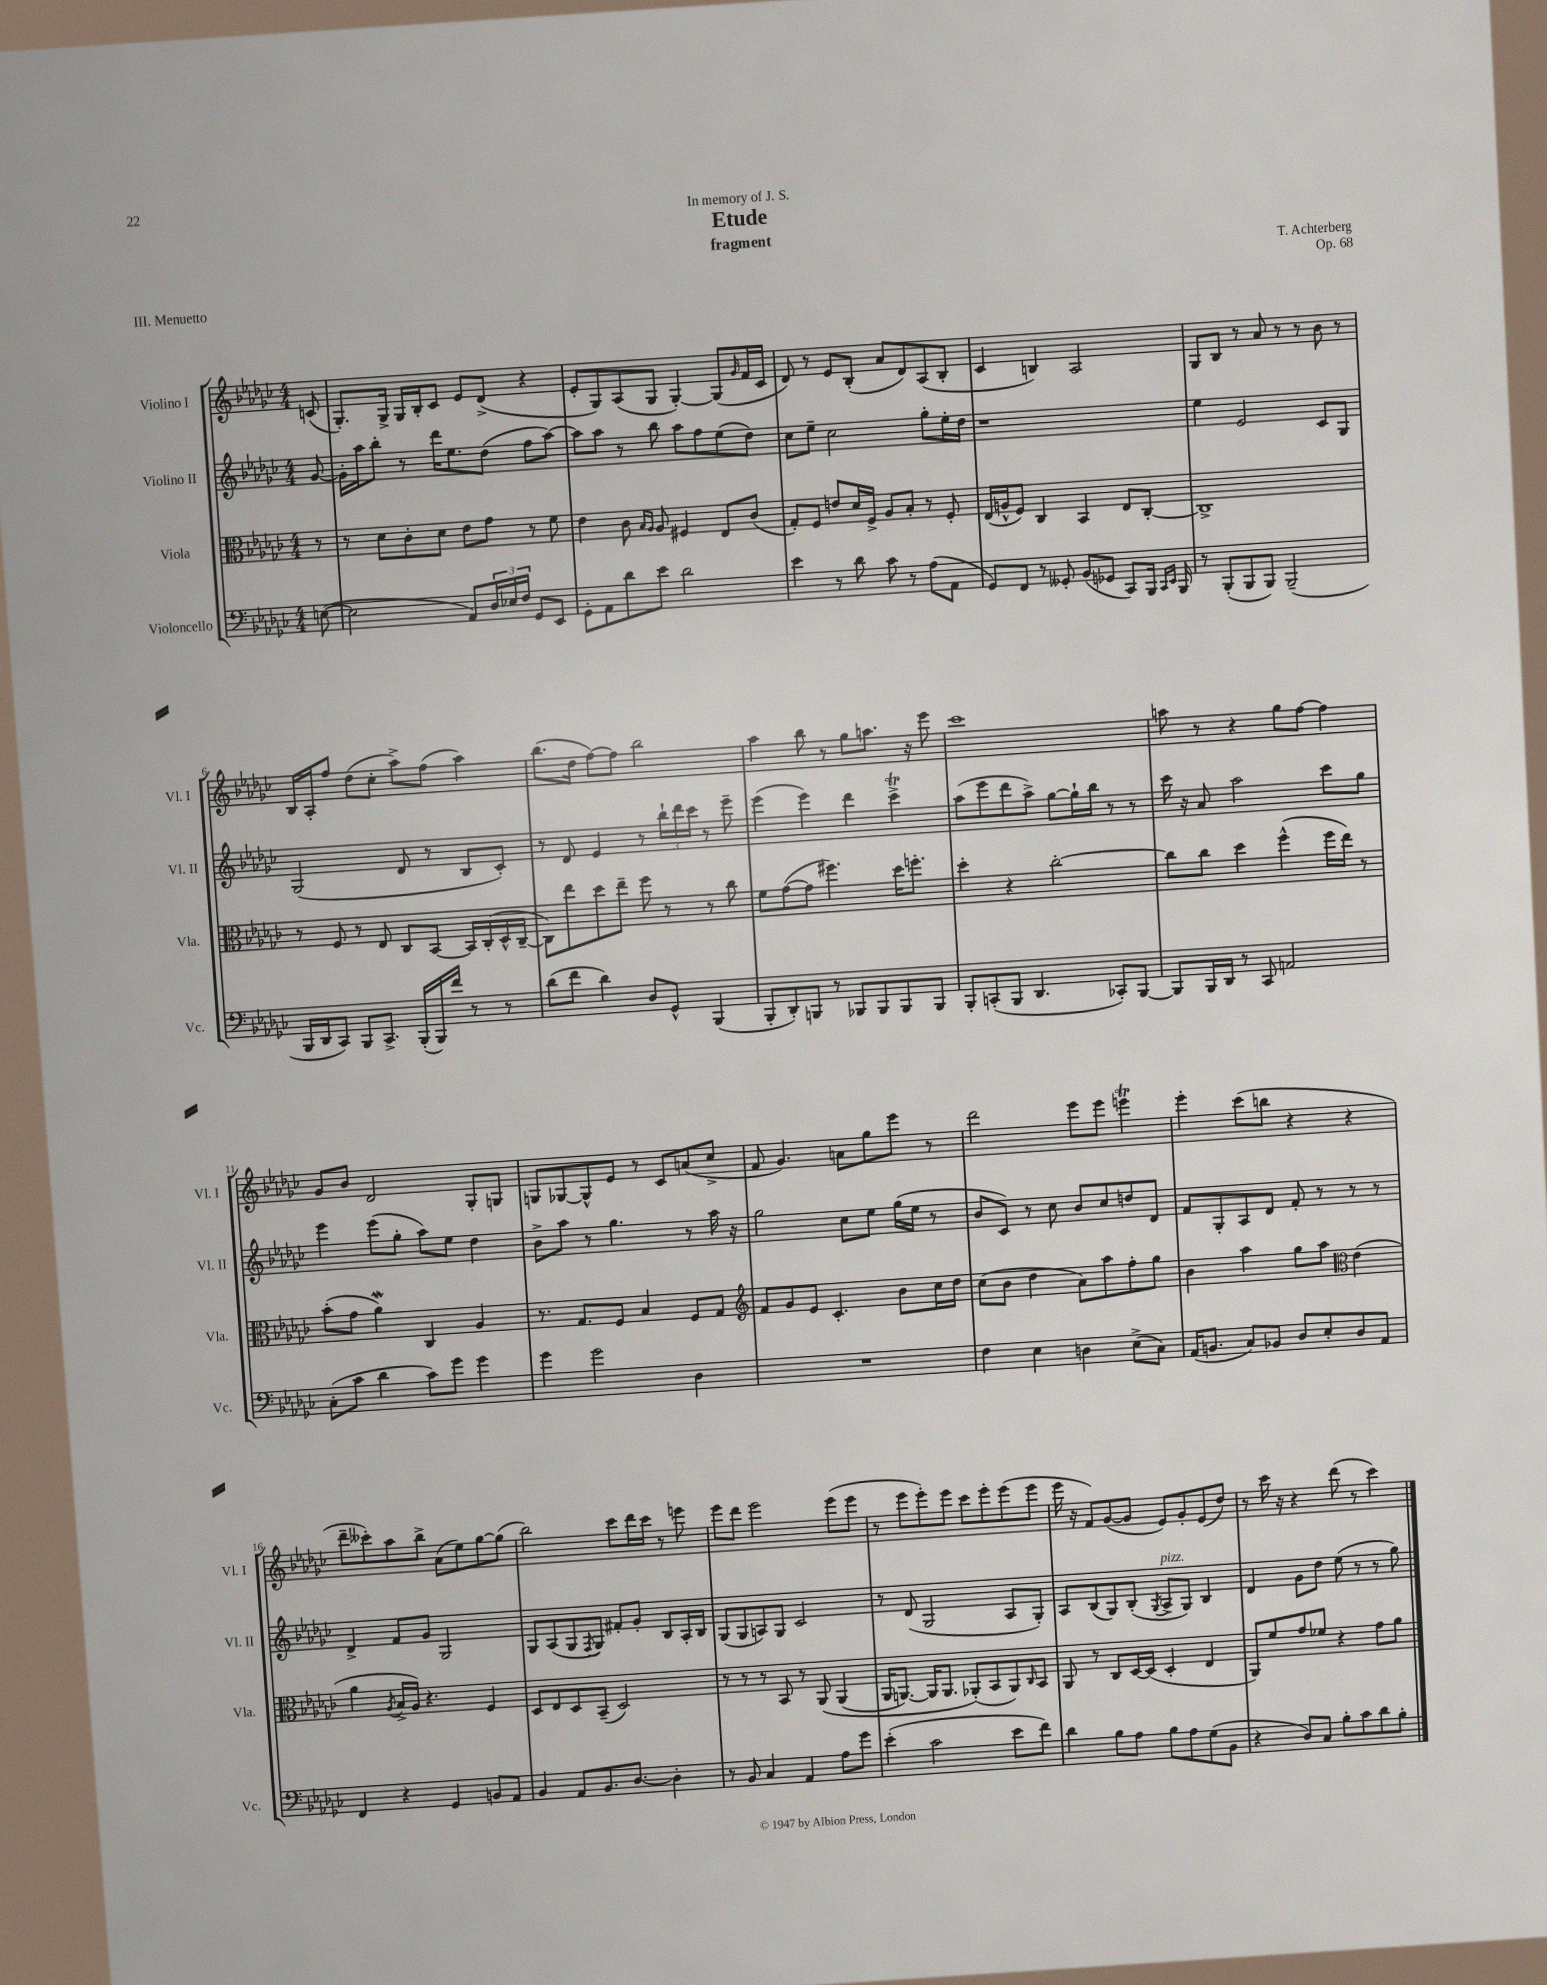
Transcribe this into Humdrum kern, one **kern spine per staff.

**kern	**kern	**kern	**kern
*staff4	*staff3	*staff2	*staff1
*clefF4	*clefC3	*clefG2	*clefG2
*k[b-e-a-d-g-c-]	*k[b-e-a-d-g-c-]	*k[b-e-a-d-g-c-]	*k[b-e-a-d-g-c-]
*M4/4	*M4/4	*M4/4	*M4/4
([8E	8r	[8g-	(8c
=	=	=	=
2E]	8r	16g-']	8.G-')
.	.	16aa-	.
.	8d-	8bb-'	.
.	.	.	16G-^
.	8c-'	8r	16G-
.	.	.	16B-'
.	8d-	16ddd-	8c-
.	.	8.ee-	.
8AA-)	8e-	.	8e-
24D-	8g-	(8dd-	(8d-^
24E-	.	.	.
24F	.	.	.
8GG-	8r	8ff	4r
8EE-	8f	[8aa-)	.
=	=	=	=
8GG-'	4e-	8aa-]	8e-'
8AA-	.	8aa-	8G-)
8d-	8c-	8r	(8A-
.	16qqB-	.	.
.	16qqA-	.	.
8e-	8A-	8bb-	8G-
2d-	4F#	8aa-	[4G-')
.	.	8ff	.
.	8E-	(8ee-	(8G-]
.	.	.	16qqg-
.	(8c-	8dd-)	16f
.	.	.	16c-
=	=	=	=
4e-	8G-')	8cc-	8d-)
.	8F	8ee-~	8r
8r	8e	2cc-	8e-
8d-	16d-	.	(8B-'
.	16F^	.	.
8c-	8A-	.	8a-
8r	8B-'	.	8d-)
(8A-	8r	8gg-'	(8A-
8AA-	8F'	16ee-'	8B-'
.	.	16dd-	.
=	=	=	=
8GG-)	(16E-	1r	4c-
.	16A^^	.	.
8FF	8F)	.	.
8r	4C-	.	4B)
8GG--'	.	.	.
(8BB-	4BB-	.	2A-
8GG-	.	.	.
8CC-)	8E-	.	.
16BBB-	[8C-'	.	.
16qqCC-	.	.	.
16qqEE-	.	.	.
16BBB-	.	.	.
=	=	=	=
8r	1C-^]	4ee-	8G-
(8BBB-'	.	.	8B-
8BBB-	.	2e-	8r
8BBB-)	.	.	8a-
(2BBB-~	.	.	8r
.	.	.	8r
.	.	8c-	8b-
.	.	8G-	8r
=	=	=	=
16BBB-	8r	(2G-	16B-
16DD-	.	.	16A-'
8CC-)	8F	.	8ff
8BBB-	8r	.	(8dd-
8.CC-^	8E-	.	8cc-'
.	8C-	8d-	8aa-^)
(16BBB-'	.	.	.
16BBB-)	[8BB-	8r	(8ff
16f	.	.	.
8r	16BB-]	8B-	4aa-)
.	(16C-'	.	.
8r	16D-^^	8c-')	.
.	[16C-~	.	.
=	=	=	=
(8d-	8C-])	8r	(8.bb-
8f	8ee-	8d-	.
.	.	.	16dd-
4d-)	8dd-	4e-	[8ff)
.	8ee-~	.	8ff]
8D-	8ff	8r	2bb-
8GG-^^	8r	24bb-`	.
.	.	24ddd-	.
.	.	24ccc-	.
(4BBB-	8r	8r	.
.	8cc-	8eee-~	.
=	=	=	=
8BBB-'	8f	(4eee-	4aa-
8DD-')	([8g-	.	.
8BBB	8g-]	4eee-)	8bb-
8r	4.ff#)	.	8r
8BBB-	.	4ddd-	8gg-
8BBB-	.	.	8.aa
8BBB-	16dd-	4ccc-^	.
.	8.ff'	.	16r
8BBB-	.	.	8eee-
=	=	=	=
8BBB-'	4dd-'	(8aa-	1ccc-
(8CC'	.	8eee-	.
8BBB-	4r	8ddd-	.
4.DD-	.	8aa-^)	.
.	[2cc-'	[8gg-	.
.	.	16gg-`]	.
.	.	16bb-	.
8CC-')	.	8r	.
[8BBB-	.	8r	.
=	=	=	=
8BBB-]	8cc-]	16ccc-	8aa
.	.	16r	.
16BBB-	8cc-	8a-	8r
16DD-	.	.	.
8r	4dd-	2aa-	4r
8CC-	.	.	.
2AA	(4ff^^	.	8gg-
.	.	.	[8ff
.	16ff	8ccc-	4ff]
.	16ee-)	.	.
.	8r	8gg-	.
=	=	=	=
(8C-'	(8b-'	4eee-	8g-
8c-	8g-	.	8b-
4d-	4a-)	(8eee-	2d-
.	.	8gg-'	.
8c-)	4C-	8aa-)	.
8g-	.	8ee-	.
4g-	4A-	4dd-	8G-'
.	.	.	8G
=	=	=	=
4g-	8.r	8b-^	8G
.	.	8aa-	[8G-
.	8.G-	.	.
2g-	.	8r	8G-^^]
.	8F	4.gg-	8e-
.	4B-	.	8r
.	.	.	8c-
4D-	8F	8r	(8a
.	8G-	16aa-	8cc-^
.	.	16r	.
=	=	=	=
*	*clefG2	*	*
1r	8f	2gg-	8f
.	8g-	.	4.g-)
.	8e-	.	.
.	4.c-'	.	.
.	.	8cc-	8a
.	.	8ee-	8gg-
.	8b-	(16gg-	8eee-
.	.	16ee-	.
.	16cc-	8r	8r
.	16dd-	.	.
=	=	=	=
4F	(8cc-	8b-	2ddd-
.	8b-	8c-)	.
4E-	4dd-	8r	.
.	.	8cc-	.
4D	8a-)	8b-	8eee-
.	8aa-	8cc-	8eee-
(8E-^	8ff'	8dd	4eee
8C-)	8gg-	8d-	.
=	=	=	=
(16AA-	4b-	8f	4eee-'
8.BB	.	.	.
.	.	8G-'	.
8C-)	4aa-	8A-	(8ccc-
8BB-	.	8d-	8bb
8D-	8gg-	8f'	4r
8E-'	8aa-	8r	.
*	*clefC3	*	*
8D-	(4e-	8r	4r
8AA-	.	8r	.
=	=	=	=
4FF	4a-	4d-^	8ddd-~
.	.	.	8ccc--')
.	8qA-	.	.
4r	16B-^	8f	8aa-
.	16A-)	.	.
.	4.r	8g-	8bb-^
4GG-	.	2G-	(8a-
.	.	.	8ee-)
8BB	4F	.	[8gg-
8AA-	.	.	(8gg-]
=	=	=	=
4BB-	8D-	8G-	2bb-)
.	8E-	(8A-	.
8AA-	8D-	8G-	.
.	.	8qF	.
8.BB-	(8BB-~	8G-)	.
.	2D-)	8f#'	8ccc-
[8.D-	.	.	.
.	.	8g-'	16ddd-
.	.	.	16ccc-
4D-']	.	8B-	8r
.	.	16A-'	8eee
.	.	16B-	.
=	=	=	=
8r	8r	(8G-	8eee-
8BB-	8r	8G-	8ddd-
4C-	8r	8A)	2eee-
.	8BB-	8G-	.
4AA-	8r	2c-	.
.	&(8AA-	.	.
8A-	(4AA-	.	(8eee-
8g-	.	.	8eee-
=	=	=	=
(4e-'	16AA-	8r	8r
.	[8.AA)	.	.
.	.	(8d-	8eee-
2c-	16AA]	2G-	8eee-')
.	8.AA	.	.
.	.	.	8eee-
.	(8AA-'&)	.	8ccc-
.	8BB-	.	8eee-'
8e-	8AA-)	8A-	(8eee-
.	16qqC-	.	.
8f)	8BB-	8G-')	8eee-
=	=	=	=
4d-	8AA-	8A-	16eee-
.	.	.	16r
.	8r	(8B-	8f)
8B-	8C-	8G-)	([8g-
8A-	[16D-	(8B-'	8g-]
.	(16D-]	.	.
.	.	8qG-	.
8B-	4D-'	8A-^	8e-)
8A-	.	8G-)	8g-'
(8G-	4E-	4B-	(8e-
8BB-	.	.	8dd-)
=	=	=	=
4r	8AA-)	4d-	8r
.	8f	.	16ccc-
.	.	.	16r
8D-)	8g-	8g-	4r
8C-	8f-	8dd-	.
8B-'	4r	(8ee-	(8ddd-
8c-	.	8r	8r
8d-	8g-	8r	4ccc-)
8B-'	8a-	8gg-)	.
==	==	==	==
*-	*-	*-	*-
